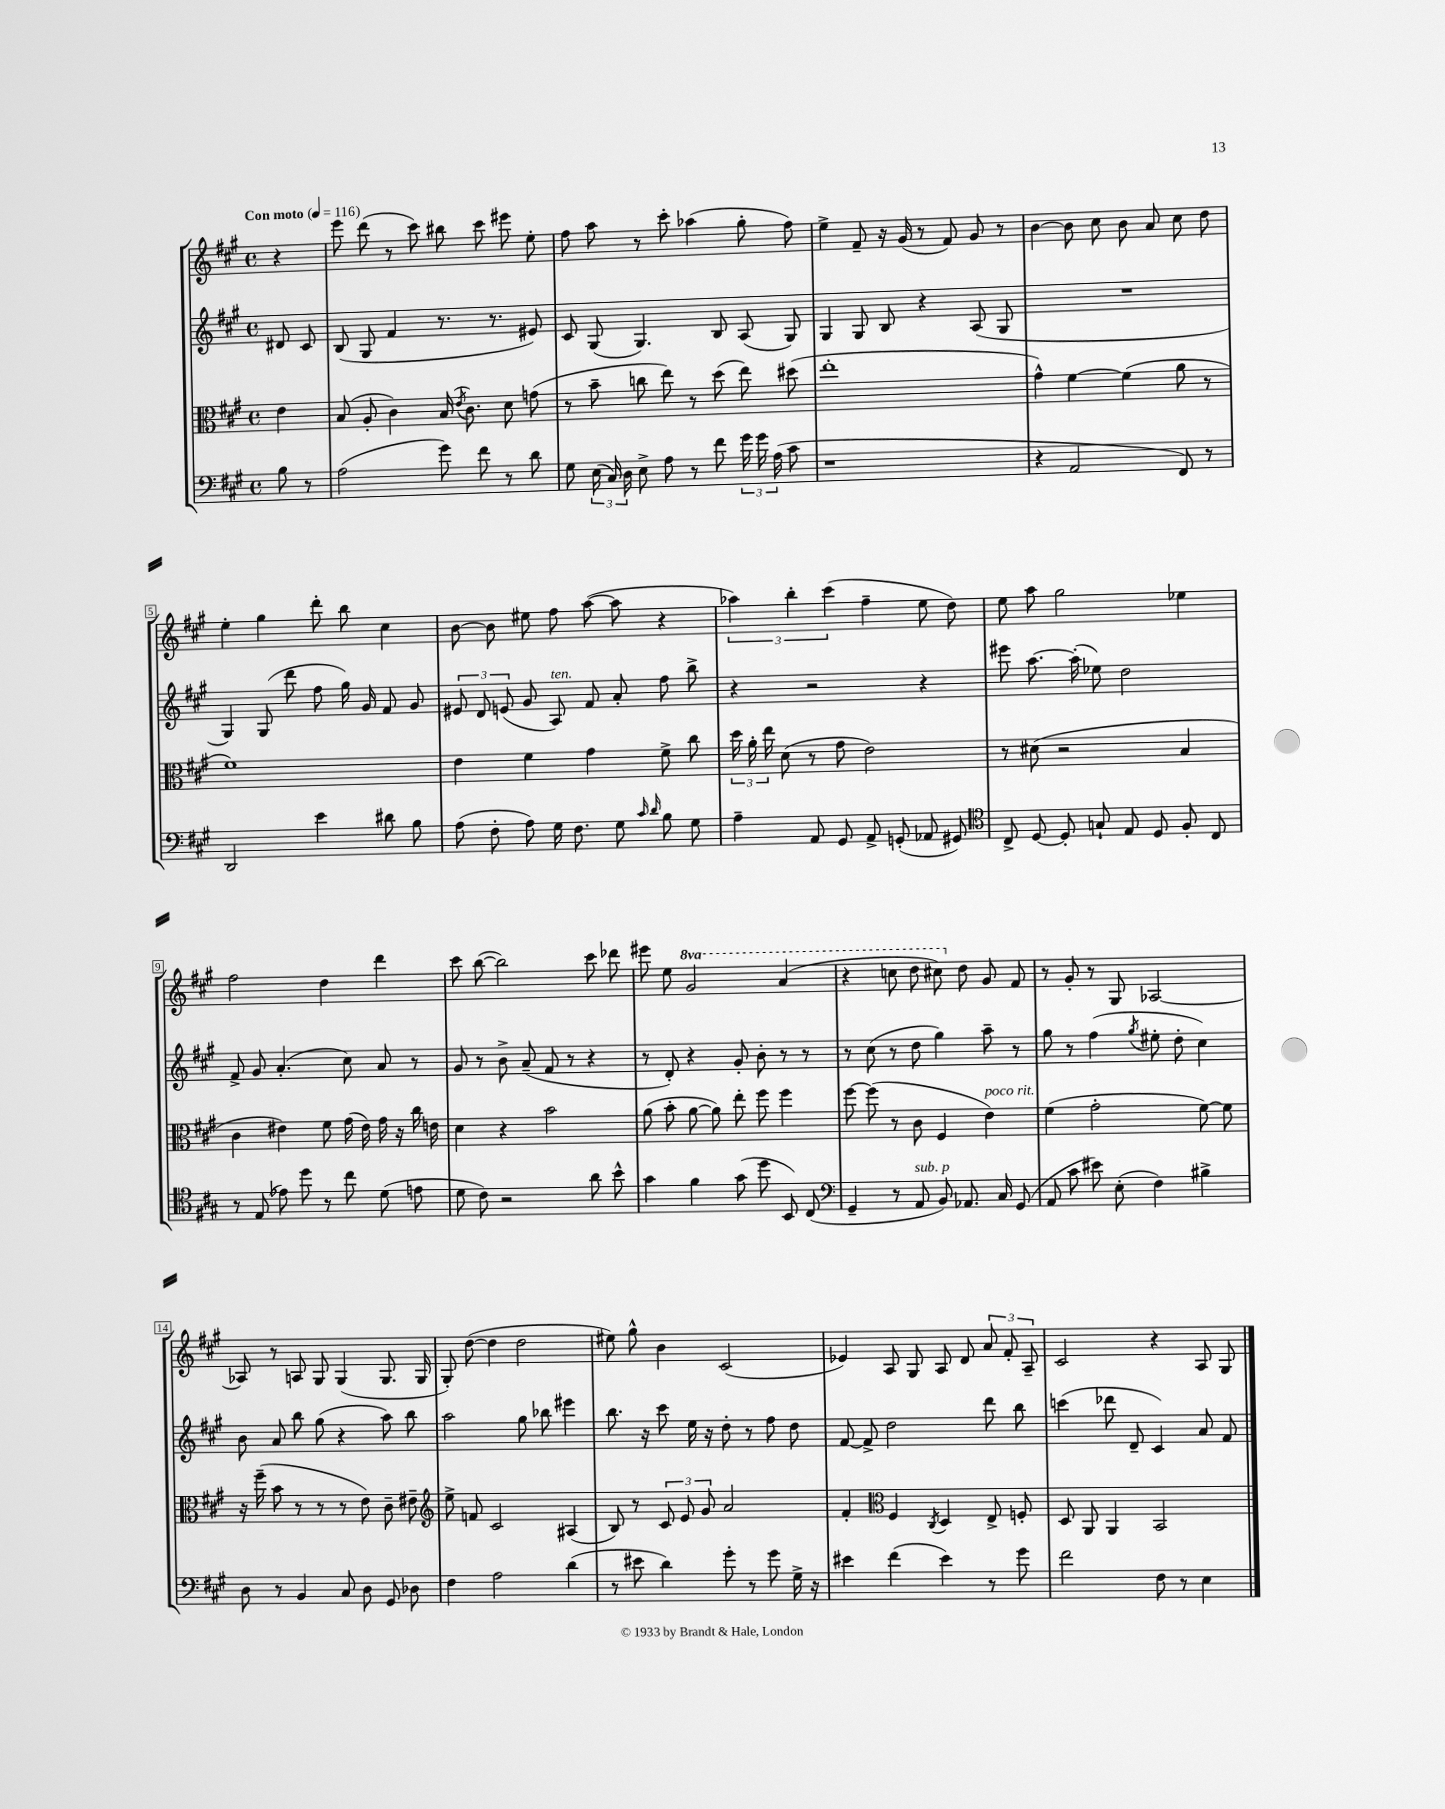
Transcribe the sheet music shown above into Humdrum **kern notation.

**kern	**kern	**kern	**kern
*part4	*part3	*part2	*part1
*staff4	*staff3	*staff2	*staff1
*clefF4	*clefC3	*clefG2	*clefG2
*k[f#c#g#]	*k[f#c#g#]	*k[f#c#g#]	*k[f#c#g#]
*M4/4	*M4/4	*M4/4	*M4/4
*met(c)	*met(c)	*met(c)	*met(c)
*MM116	*MM116	*MM116	*MM116
=	=	=	=
!	!	!	!LO:TX:a:B:t=Con moto
8B\	4e\	8d#X/	4r
8r	.	8c#/	.
=1	=1	=1	=1
(2A\	(8B/	(8B/	8eee\
.	8A'/	8G#/	(8ddd\
.	4c#\)	4f#/	8r
.	.	.	8ccc#\)
8g#\)	(16B/	8.r	8bb#X\
.	8qe/	.	.
.	8.c#\)	.	.
8f#\	.	.	8ccc#\
.	.	8.r	.
8r	8d\	.	8eee#X\
8d\	(8gn\	8e#X/)	8ee'\
=2	=2	=2	=2
8G#\	8r	8c#/	8ff#\
(24E\	8b~\	(8G#/	8aa\
24C#/)	.	.	.
24D\	.	.	.
8E^\	8ccn\	4.G#/)	8r
8A\	8ee\)	.	8ccc#'\
8r	8r	.	(4aa-X\
8f#\	(8dd\	8B/	.
24g#\	8ee\)	(8A/	8gg#'\
24g#\	.	.	.
(24A\	.	.	.
8c#\	(8dd#X\	8G#/)	8ff#\)
=3	=3	=3	=3
1r	1ee'	4G#/	4ee^\
.	.	8G#/	8f#~/
.	.	8B/	16r
.	.	.	(16g#/
.	.	4r	8r
.	.	.	8f#/)
.	.	(8A/	8g#/
.	.	8G#/	8r
=4	=4	=4	=4
4r	4g#^^\)	1r	[4b\
2AA/	[4f#\	.	8b\]
.	.	.	8cc#\
.	(4f#\]	.	8b\
.	.	.	8a/
8FF#/)	8a\	.	8cc#\
8r	8r	.	8dd\
!!LO:LB:g=z
=5	=5	=5	=5
2DD/	1f#)	4G#/)	4ee'\
.	.	(8G#/	4gg#\
.	.	8ddd\	.
4e\	.	8ff#\	8ddd'\
.	.	16gg#\)	8bb\
.	.	16g#/	.
8d#X\	.	8f#/	4cc#\
8B\	.	8g#/	.
=6	=6	=6	=6
(8A\	4e\	12e#X/	[8b\
.	.	12d/	.
8F#'\	.	.	8b\]
.	.	(12en/	.
8A\)	4f#\	8g#/	8ee#X\
!	!	!LO:TX:a:i:t=ten.	!
16G#\	.	8A/)	8ff#\
8.F#\	.	.	.
.	4g#\	8f#/	([8aa\
8G#\	.	8a'/	8aa\]
16qqc#/	.	.	.
16qqd/	.	.	.
8B\	8f#^\	8ff#\	4r
8G#\	8cc#\	8bb^\	.
=7	=7	=7	=7
4A~\	24dd\	4r	6aa-X\)
.	24a'\	.	.
.	24ee\	.	.
.	(8d\	.	.
.	.	.	6bb'\
8AA/	8r	2r	.
.	.	.	(6ccc#\
8GG#/	8g#\	.	.
8AA^/	2e\)	.	4ff#~\
(8GGn'/	.	.	.
8AA-X/	.	4r	8ee\
8GG#X/)	.	.	8dd\)
=8	=8	=8	=8
*clefC4	*	*	*
8C#^/	8r	8eee#X\	8ee\
[8D/	(8d#X\	[8.aa\	8aa\
8D'/]	2r	.	2gg#\
.	.	(16aa'\]	.
8Gn`/	.	8ee-X\)	.
8E/	.	2dd\	.
8D/	.	.	.
8F#'/	4B/	.	4ee-X\
8C#/	.	.	.
!!LO:LB:g=z
=9	=9	=9	=9
8r	4c#\	8f#^/	2ff#\
(8E/	.	8g#/	.
8e-X\)	4e#X\)	(4.a'/	.
8dd\	.	.	.
8r	8f#\	.	4dd\
8cc#\	(16g#\	8cc#\)	.
.	16e#\)	.	.
(8d\	16g#\	8a/	4ddd\
.	16r	.	.
8en\	16cc#\	8r	.
.	16en\	.	.
=10	=10	=10	=10
8d\	4d\	8g#/	8ccc#\
8c#\)	.	8r	([8bb\
2r	4r	8b^\	2bb\])
.	.	(8a~/	.
.	2b\	8f#/	.
.	.	8r	.
8a\	.	4r	8ccc#\
8b^^\	.	.	8ddd-X\
=11	=11	=11	=11
4g#\	(8a\	8r	8eee#X\
.	8b'\	8d'/)	8ee\
*	*	*	*8va
4f#\	[8a\	4r	2gg#/
.	8a\])	.	.
(8g#\	8ee'\	8g#'/	.
8dd\	8ff#\	8b'\	.
8BB/)	4ff#\	8r	(4aa/
(8C#/	.	8r	.
=12	=12	=12	=12
*clefF4	*	*	*
4GG#~/	[8ff#\	8r	4r
.	(8ff#\]	(8cc#\	.
8r	8r	8r	8cccn\
!LO:TX:a:i:t=sub. p	!	!	!
8AA/	8c#\	8dd\	8ddd\
8BB/)	4F#/	4gg#\)	8ccc#X\)
*	*	*	*X8va
8.AA-X/	.	.	8dd\
!	!LO:TX:a:i:t=poco rit.	!	!
.	4e\)	8aa~\	8g#/
16C#/	.	.	.
(8GG#/	.	8r	8f#/
=13	=13	=13	=13
8AA/	(4f#\	8gg#\	8r
8c#\	.	8r	8g#'/
8e#X\)	2g#'\	(4ff#\	8r
(8E'\	.	.	8G#/
.	.	8qgg#/	.
4F#\)	.	8ee#X'\	[2A-X/
.	.	8dd'\	.
4B#X^\	[8f#\)	4cc#\)	.
.	8f#\]	.	.
!!LO:LB:g=z
=14	=14	=14	=14
8D\	16r	8b\	8A-X/]
.	(16ff#~\	.	.
8r	8b\	8a/	8r
4BB/	8r	8bb\	8An/
.	8r	(8gg#\	8G#/
8C#/	8r	4r	(4G#/
8D\	8e\)	.	.
8GG#/	8c#~\	8aa\)	8.G#/
8D-X\	8e#X~\	8bb\	.
.	.	.	16G#/
=15	=15	=15	=15
*	*clefG2	*	*
4F#\	8ee^\	2aa\	8G#'/)
.	8fn/	.	([8dd\
2A\	2c#/	.	4dd\]
.	.	8gg#\	2dd\
.	.	8bb-X\	.
(4d\	(4A#X/	4eee#X\	.
=16	=16	=16	=16
8r	8B/)	8.bb\	8ee#X\)
8e#X\	8r	.	8gg#^^\
.	.	16r	.
4d\)	12c#/	8ccc#\	4b\
.	12e/	.	.
.	.	16ee\	.
.	12g#/	.	.
.	.	16r	.
8g#'\	2a/	8dd'\	(2c#/
8r	.	8r	.
8g#\	.	8ff#\	.
16G#^\	.	8dd\	.
16r	.	.	.
=17	=17	=17	=17
4e#X\	4f#'/	[8f#/	4e-X/)
.	.	8f#^/]	.
*	*clefC3	*	*
(4f#\	4F#/	2dd\	8A/
.	.	.	8G#/
.	8qC#/	.	.
4e#\)	4D/	.	8A/
.	.	.	8d/
8r	8E^/	8ddd\	12a/
.	.	.	12f#'/
8g#\	8Fn'/	8bb\	.
.	.	.	12A~/
=18	=18	=18	=18
2f#\	8D/	(4cccn\	2c#/
.	8AA/	.	.
.	4AA/	8ddd-X\	.
.	.	8d~/	.
8F#\	2BB/	4c#/)	4r
8r	.	.	.
4E\	.	8a/	8A/
.	.	8f#/	8G#/
==	==	==	==
*-	*-	*-	*-
